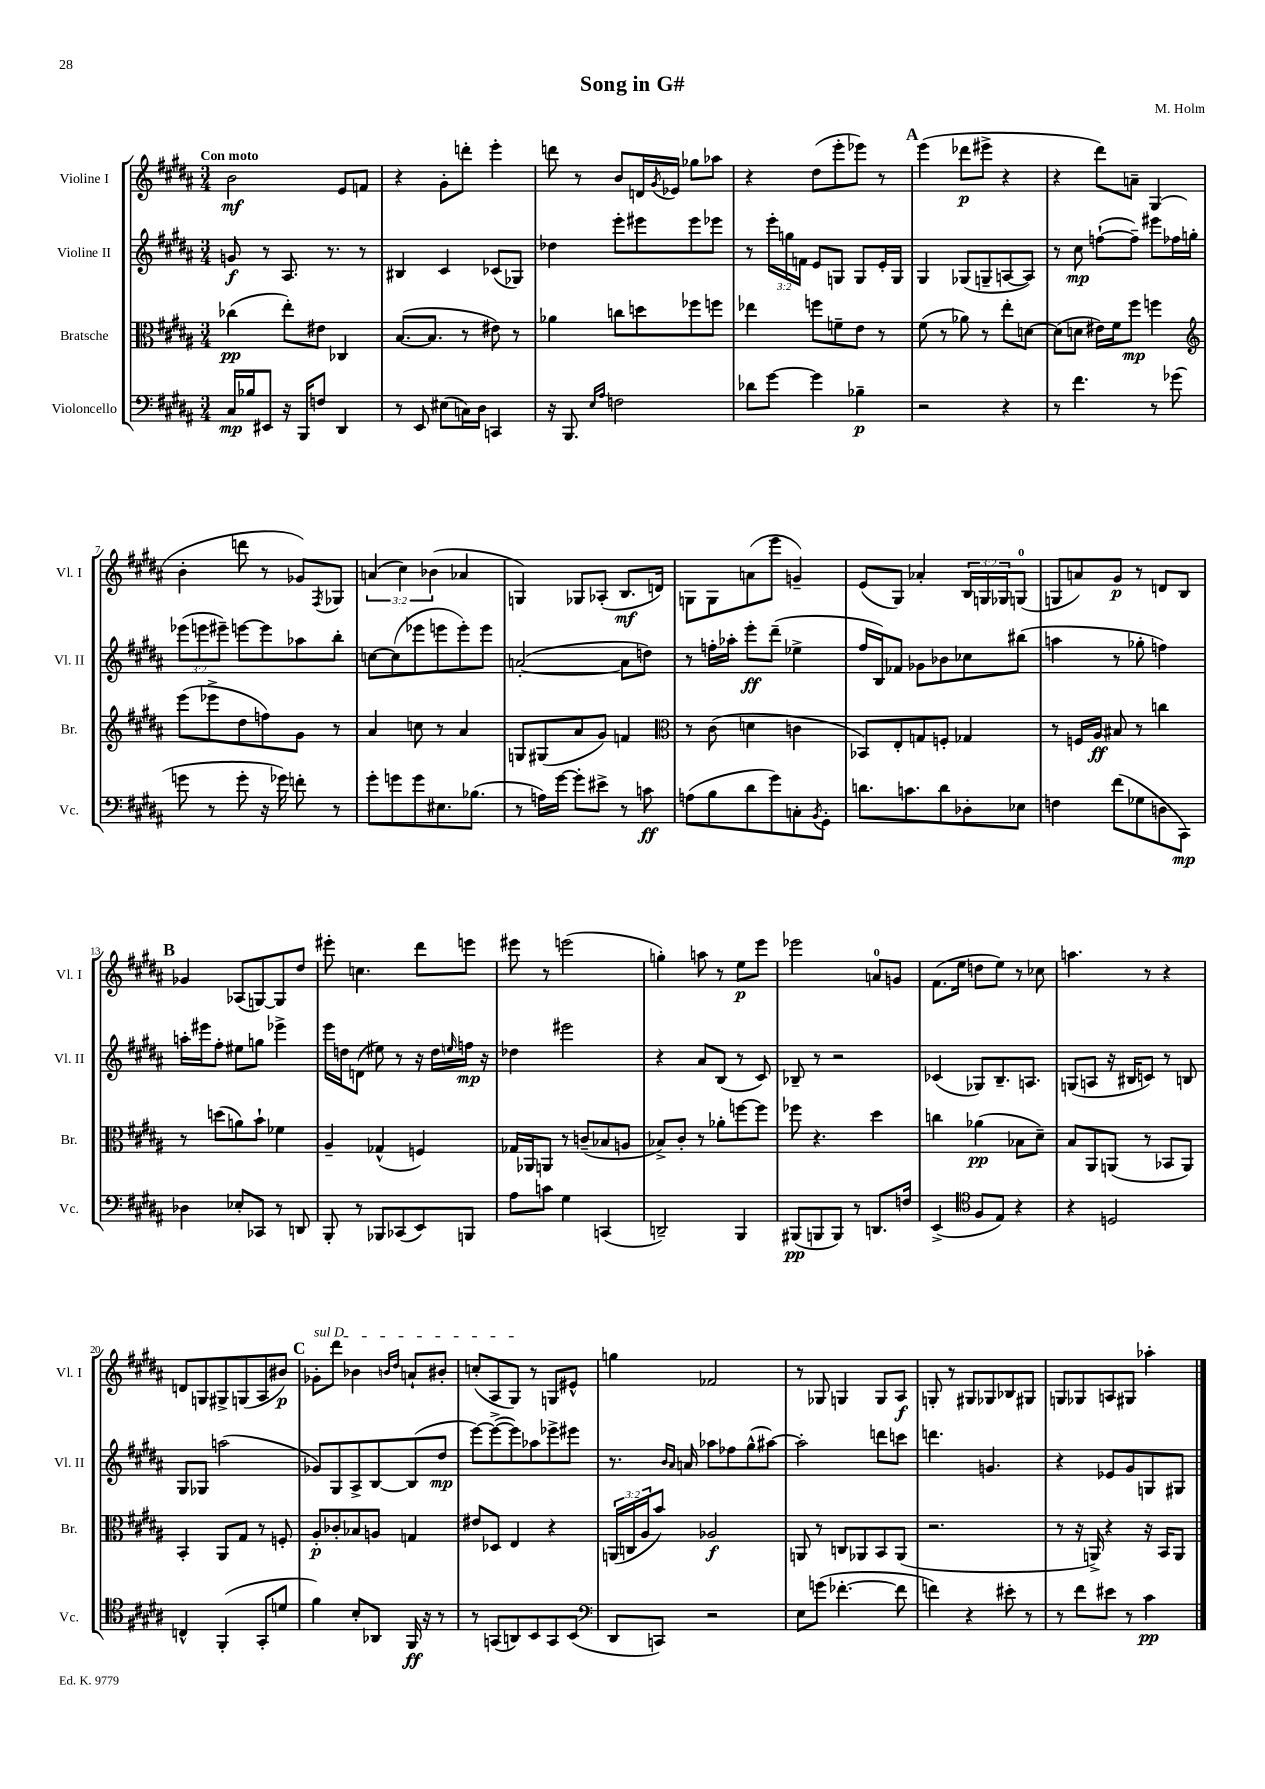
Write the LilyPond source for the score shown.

\header { title = "Song in G#" composer = "M. Holm" }
<<
\new StaffGroup <<
\new Staff = "s0" \with { instrumentName = "Violine I" shortInstrumentName = "Vl. I" } {
    \clef treble \key b \major \numericTimeSignature \time 3/4 \override Staff.TupletNumber.text = #tuplet-number::calc-fraction-text \tempo "Con moto"
    b'2\mf e'8 f'8 |
    r4 gis'8-. d'''8-. e'''4-. |
    d'''8 r8 b'8 d'16 \acciaccatura { gis'8 } ees'16 ges''8 aes''8 |
    r4 dis''8( e'''8-. ees'''8) r8 |
    \mark \markup { \bold "A" } e'''4( des'''8\p eis'''8-> r4 |
    r4 dis'''8) a'8-- gis4( |
    b'4-. d'''8 r8 ges'8) \acciaccatura { fis8 } ges8 |
    \tuplet 3/2 { a'4( cis''4) bes'4( } aes'4 |
    g4) ges8 aes8-.( b8.\mf d'16) |
    g8 g8 a'8( e'''8 g'4--) |
    e'8( gis8) aes'4-. \tuplet 3/2 { b16 g16 ges16 } g8-0( |
    g8 a'8) gis'8\p r8 d'8 b8 |
    \mark \markup { \bold "B" } ges'4 aes8( g8~) g8 dis''8 |
    eis'''8-. c''4. dis'''8 e'''8 |
    eis'''8 r8 e'''2( |
    g''4-.) a''8 r8 e''8\p e'''8 |
    ees'''2 a'8-0 g'8 |
    fis'8.( e''16 d''8 e''8) r8 ces''8 |
    a''4. r8 r4 |
    d'8 g8 gis8-> g8( ais8 bis'8\p) |
    \mark \markup { \bold "C" } \once \override TextSpanner.bound-details.left.text = \markup { \italic "sul D" } ges'8-.\startTextSpan dis'''8 bes'4 \grace { b'16 dis''16 } a'8-! bis'8-. |
    c''8-.( ais8 gis8\stopTextSpan) r8 g8 eis'8-^ |
    g''4 fes'2 |
    r8 ges8 g4 g8 ais8\f |
    g8-. r8 gis8 ges8 bes8 gis8 |
    g8 ges8 a8 gis8 aes''4-. \bar "|." |
}
\new Staff = "s1" \with { instrumentName = "Violine II" shortInstrumentName = "Vl. II" } {
    \clef treble \key b \major \numericTimeSignature \time 3/4 \override Staff.TupletNumber.text = #tuplet-number::calc-fraction-text
    g'8\f r8 ais8. r8. r8 |
    bis4 cis'4 ces'8( ges8) |
    des''4 e'''8-. eis'''8 eis'''8 ees'''8 |
    r8 \tuplet 3/2 { e'''16-. g''16 f'16 } e'8 g8 g8 e'16-. g16 |
    \mark \markup { \bold "A" } gis4 ges8( g8-- a8~ a8) |
    r8 cis''8\mp f''8~-!( f''8--) eis'''8 fes''16 g''16-. |
    \tuplet 3/2 { ees'''8( e'''8 eis'''8--) } e'''8~ e'''8 aes''8 b''8-. |
    c''8~ c''8( ees'''8 e'''8 e'''8-.) e'''8 |
    a'2~-.( a'8 d''8) |
    r8 f''16-. aes''16-. e'''8-.\ff dis'''8--( ees''4-> |
    fis''16 b16) fes'8 ges'8 bes'8 ces''8 bis''8( |
    a''4 r8 ges''8-. f''4) |
    \mark \markup { \bold "B" } a''16-. eis'''16 fis''8-. eis''8 g''8 ees'''4-> |
    e'''16 d''16 d'8( eis''8) r8 r16 d''16 \grace { e''16 } f''16\mp r16 |
    des''4 eis'''2 |
    r4 ais'8 b8( r8 cis'8) |
    bes8-- r8 r2 |
    ces'4( ges8) b8.-- a8. |
    g8( a8 r16 bis16 c'8) r8 b8 |
    gis8 ges8 a''2( |
    \mark \markup { \bold "C" } ges'8) gis8 ais8-> b8~ b8( dis''8\mp |
    e'''8~) e'''8~->( e'''8) aes''8 ees'''8-> eis'''8 |
    r8. \grace { b'16 ais'16 } a'16 aes''8 fes''8 gis''8-^( ais''8~) |
    ais''2-. d'''8 c'''8 |
    d'''4. g'4. |
    r4 ees'8 gis'8 g8 gis8 \bar "|." |
}
\new Staff = "s2" \with { instrumentName = "Bratsche" shortInstrumentName = "Br." } {
    \clef alto \key b \major \numericTimeSignature \time 3/4 \override Staff.TupletNumber.text = #tuplet-number::calc-fraction-text
    ces''4\pp( e''8-.) eis'8 ces4 |
    b8.~( b8. r8 eis'8) r8 |
    aes'4 c''8 d''8 fes''8 f''8 |
    ees''4 f''8 f'8-- e'8 r8 |
    \mark \markup { \bold "A" } fis'8( r8 aes'8) r8 e''8-. d'8~ |
    d'8( d'8 eis'16) fis'16 fis''8\mp f''4 |
    \clef treble e'''8( ees'''8-> dis''8 f''8) gis'8 r8 |
    ais'4 c''8 r8 ais'4 |
    g8 gis8( ais'8 gis'8) f'4 |
    \clef alto r8 cis'8( d'4 c'4 |
    bes,8) e8-. g8 f8-. ges4 |
    r8 f16 ais16\ff bis8 r8 c''4 |
    \mark \markup { \bold "B" } r8 d''8( a'8) b'8-! fes'4 |
    ais4-- ges4-^( f4) |
    ges16 aes,16 a,8 r8 c'8--( bes8 a8 |
    bes8->) cis'8-. r8 aes'8-. f''8~ f''8 |
    fes''8 r4. dis''4 |
    c''4 aes'4\pp( bes8 dis'8--) |
    b8 ais,8 a,8( r8 bes,8 a,8) |
    b,4-. ais,8 gis8 r8 f8-. |
    \mark \markup { \bold "C" } ais8-.\p ces'8-. bes8 a8 g4 |
    eis'8 des8 e4 r4 |
    \tuplet 3/2 { a,16( c16 ais16 } b'8) aes2\f |
    a,8 r8 c8 aes,8 b,8 aes,8( |
    r2. |
    r8 r16 a,16->) r4 r16 b,16 a,8 \bar "|." |
}
\new Staff = "s3" \with { instrumentName = "Violoncello" shortInstrumentName = "Vc." } {
    \clef bass \key b \major \numericTimeSignature \time 3/4
    cis16\mp bes16 eis,8 r16 b,,16 f8 dis,4 |
    r8 e,8 eis8( c16) dis16 c,4 |
    r16 b,,8. \grace { e16 ais16 } f2 |
    des'8 gis'8~ gis'4 bes4--\p |
    \mark \markup { \bold "A" } r2 r4 |
    r8 fis'4. r8 ges'8( |
    g'8 r8 g'8-. r16 ges'16) f'8-. r8 |
    gis'8-. g'8 g'8 eis8. bes8.( |
    r8 a16) gis'16~ gis'8-. eis'8-> r8 c'8\ff |
    a8( b8 dis'8 gis'8) c8-. \acciaccatura { b,8 } gis,8-. |
    d'8. c'8. d'8 des8-. ees8 |
    f4 fis'8( ges8 d8 cis,8\mp) |
    \mark \markup { \bold "B" } des4 ees8-. ces,8 r8 d,8 |
    b,,8-. r8 bes,,8 ces,8( e,8) b,,8 |
    ais8 c'8 gis4 c,4( |
    d,2--) b,,4 |
    bis,,8\pp( b,,8 b,,8) r8 d,8. f16 |
    e,4->( \clef tenor fis8 e8) r4 |
    r4 d2 |
    c4-^ fis,4-.( gis,8-. d'8 |
    \mark \markup { \bold "C" } fis'4) b8-. aes,8 fis,16\ff r16 r8 |
    r8 g,8( a,8) b,8 g,8 b,8( |
    \clef bass dis,8 c,8) r2 |
    e8 g'8( fes'4.~-. fes'8 |
    f'4) r4 eis'8-. r8 |
    r8 fis'8 eis'8 r8 cis'4\pp \bar "|." |
}
>>
>>
